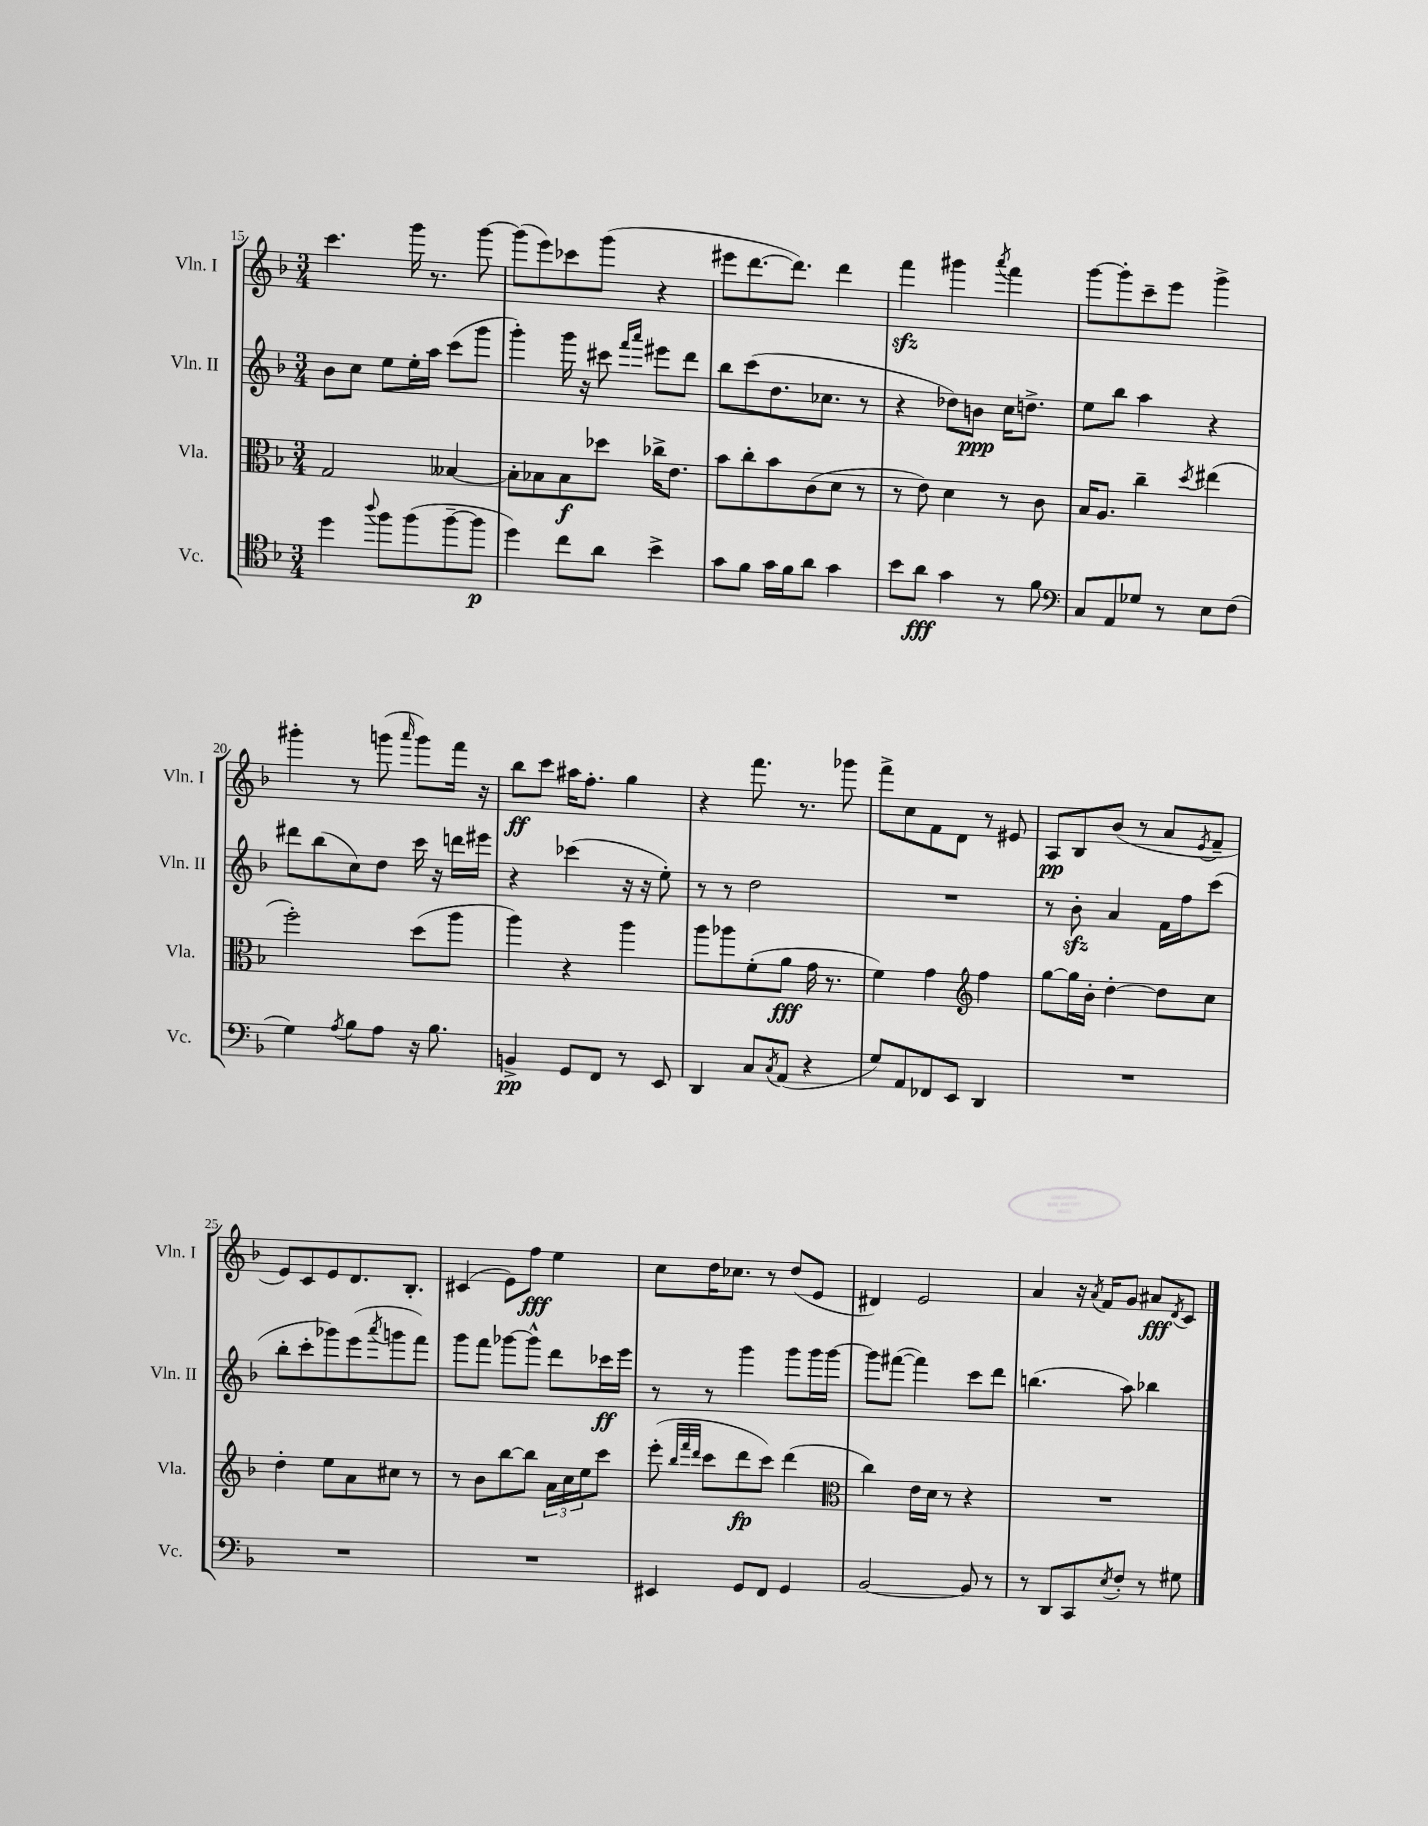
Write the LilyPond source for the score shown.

<<
\new StaffGroup <<
\new Staff = "s0" \with { instrumentName = "Vln. I" shortInstrumentName = "Vln. I" } {
    \clef treble \key f \major \numericTimeSignature \time 3/4
    c'''4. g'''16 r8. g'''8~ |
    g'''8( e'''8) ces'''8 g'''8( r4 |
    eis'''8 d'''8.~ d'''8.) d'''4 |
    f'''4\sfz gis'''4 \acciaccatura { a'''8 } f'''4 |
    g'''8~ g'''8-. c'''8-- e'''8 g'''4-> |
    gis'''4-. r8 g'''8( \grace { a'''16 } g'''8) f'''16 r16 |
    bes''8\ff c'''8 ais''16 f''8.-. g''4 |
    r4 f'''8. r8. ges'''8 |
    f'''8-> c''8 f'8 d'8 r8 eis'8 |
    a8\pp bes8 bes'8( r8 a'8 \acciaccatura { e'8 } f'8-- |
    e'8) c'8 e'8 d'8. bes8.-. |
    cis'4( e'8) f''8\fff e''4 |
    c''8 d''16 ces''8. r8 d''8( e'8 |
    dis'4) e'2 |
    a'4 r16 \acciaccatura { a'8 } f'16 g'8 ais'8\fff \acciaccatura { d'8 } c'8 \bar "|." |
}
\new Staff = "s1" \with { instrumentName = "Vln. II" shortInstrumentName = "Vln. II" } {
    \clef treble \key f \major \numericTimeSignature \time 3/4
    bes'8 c''8 e''8 e''16-. a''16 c'''8( g'''8 |
    g'''4-.) g'''16 r16 cis'''8 \grace { f'''16 a'''16 } eis'''8 d'''8 |
    bes''8 c'''8( d''8. ces''8. r8 |
    r4 des''8) b'8\ppp c''16 d''8.-> |
    e''8 bes''8 a''4 r4 |
    dis'''8 bes''8( c''8) d''8 c'''16 r16 d'''16 eis'''16 |
    r4 ces'''4( r16 r16 e''8-.) |
    r8 r8 d''2 |
    R2. |
    r8 bes'8-.\sfz a'4 f'16 f''16 c'''8( |
    bes''8-. c'''8-. ges'''8) e'''8( \acciaccatura { a'''8 } g'''8 f'''8) |
    g'''8 f'''8 ges'''8~ ges'''8-^ d'''8 ces'''16\ff e'''16 |
    r8 r8 g'''4 g'''8 g'''16 g'''16~ |
    g'''8 fis'''8~( fis'''4) c'''8 d'''8 |
    b''4.( a''8) bes''4 \bar "|." |
}
\new Staff = "s2" \with { instrumentName = "Vla." shortInstrumentName = "Vla." } {
    \clef alto \key f \major \numericTimeSignature \time 3/4
    g2 beses4~ |
    beses8-. bes8 bes8\f des''8 ces''16-> e'8. |
    bes'8 c''8-. bes'8 c'8( d'8 r8 |
    r8 e'8) d'4 r8 c'8 |
    bes16 a8. c''4-- \acciaccatura { d''8 } eis''4( |
    f''2-.) d''8( a''8 |
    a''4) r4 a''4 |
    a''8 aes''8 f'8-.( a'8\fff g'16 r8. |
    f'4) g'4 \clef treble f''4 |
    g''8~ g''16 bes'16-. d''4~-. d''8 c''8 |
    d''4-. e''8 a'8 cis''8 r8 |
    r8 bes'8 bes''8~ bes''8 \tuplet 3/2 { a'16 c''16 e''16 } c'''8 |
    e'''8-.( \grace { bes''32 f'''32 d'''32 } c'''8 d'''8\fp c'''8) d'''4( |
    \clef alto c''4) e'16 d'16 r8 r4 |
    R2. \bar "|." |
}
\new Staff = "s3" \with { instrumentName = "Vc." shortInstrumentName = "Vc." } {
    \clef tenor \key f \major \numericTimeSignature \time 3/4
    d''4 \appoggiatura { a''8 } f''8 f''8( f''8~-- f''8\p |
    d''4) c''8 a'8 bes'4-> |
    g'8 f'8 g'16 f'16 a'8 g'4 |
    bes'8 a'8\fff g'4 r8 f'8 |
    \clef bass c8 a,8 ges8 r8 e8 f8( |
    g4) \acciaccatura { a8 } bes8 a8 r16 bes8. |
    b,4->\pp g,8 f,8 r8 e,8 |
    d,4 c8 \acciaccatura { c8 } a,8( r4 |
    g8) a,8 fes,8 e,8 d,4 |
    R2. |
    R2. |
    R2. |
    eis,4 g,8 f,8 g,4 |
    bes,2~ bes,8 r8 |
    r8 d,8 c,8 \acciaccatura { e8 } f8-. r8 gis8 \bar "|." |
}
>>
>>
\layout { \context { \Score currentBarNumber = #15 } }
